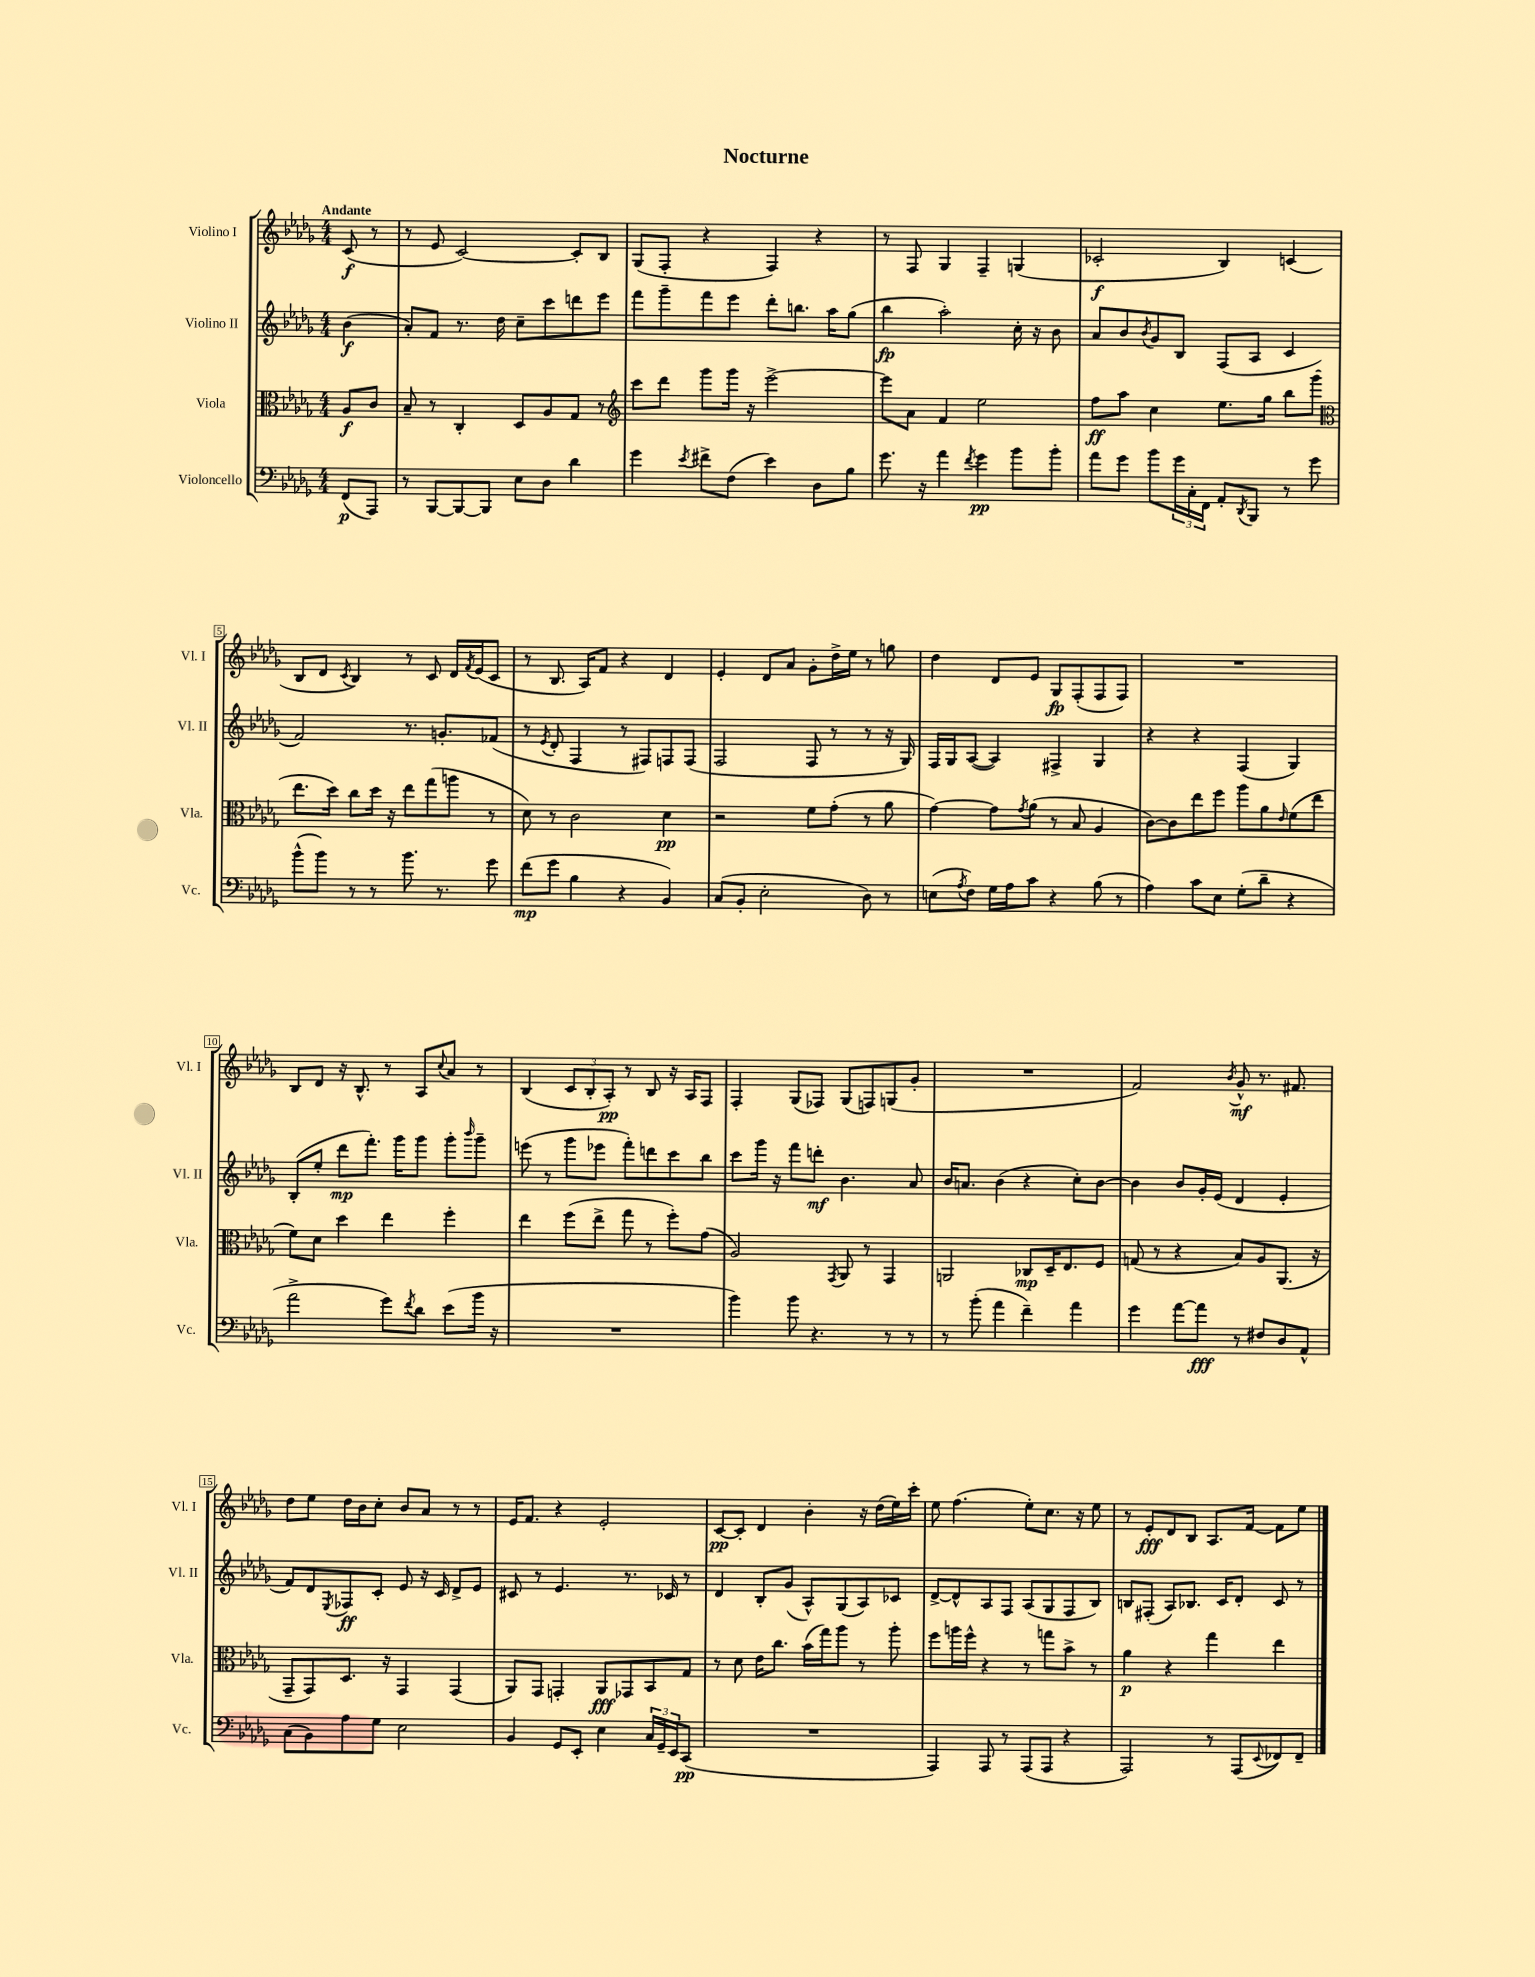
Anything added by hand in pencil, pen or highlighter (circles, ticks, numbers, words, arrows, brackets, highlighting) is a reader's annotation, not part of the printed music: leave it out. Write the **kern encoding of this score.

**kern	**kern	**kern	**kern
*staff4	*staff3	*staff2	*staff1
*clefF4	*clefC3	*clefG2	*clefG2
*k[b-e-a-d-g-]	*k[b-e-a-d-g-]	*k[b-e-a-d-g-]	*k[b-e-a-d-g-]
*M4/4	*M4/4	*M4/4	*M4/4
(8FF	8A-	(4b-	(8c
8AAA-)	8c	.	8r
=	=	=	=
8r	8B-~	8a-')	8r
[8BBB-	8r	8f	8e-
8BBB-_	4C'	8.r	[2c)
8BBB-]	.	.	.
.	.	16dd-	.
8E-	8D-	8cc~	.
8D-	8A-	8ccc	.
4d-	8G-	8ddd	8c']
.	8r	8eee-	8B-
=	=	=	=
*	*clefG2	*	*
4g-	8ccc	8fff	(8G-
.	8ddd-	8ggg-~	8F'
8qe-	.	.	.
8f#^	8ggg-	8fff	4r
(8F	16ggg-	8eee-	.
.	16r	.	.
4e-)	[2eee-^	8ddd-'	4F)
.	.	8.bb	.
8D-	.	.	4r
.	.	16aa-	.
8B-	.	(8gg-	.
=	=	=	=
8.g-	8eee-]	4bb-	8r
.	8a-	.	8F
16r	.	.	.
4a-	4f	2aa-')	4G-
8qf	.	.	.
4g-	2ee-	.	4F~
8b-	.	16cc'	(4G
.	.	16r	.
8b-'	.	8b-	.
=	=	=	=
8a-	8ff	8a-	2c-'
8g-	8aa-	8b-	.
.	.	8qb-	.
8b-	4cc	8g-	.
24g-	.	8B-	.
24C'	.	.	.
24FF	.	.	.
8AA-'	8.ee-	(8F	4B-)
8qDD-	.	.	.
8BBB-	.	8A-	.
.	16gg-	.	.
8r	8bb-	4c	(4c
8g-	(8ggg-	.	.
=	=	=	=
*	*clefC3	*	*
(8b-^^	8.ee-	2f)	8B-
8b-)	.	.	8d-
.	16dd-)	.	.
.	.	.	8qc
8r	8cc	.	4B-)
8r	16dd-	.	.
.	16r	.	.
8.b-	8ee-	8.r	8r
.	(8gg-	.	8c
8.r	.	8.g'	.
.	8aa	.	16d-
.	.	.	8qf
.	.	.	(16e-
8g-	8r	(8f-	8c
=	=	=	=
(8f	8d-)	8r	8r
.	.	8qe-	.
8g-	8r	8d-'	8.B-
4B-	2c	4F	.
.	.	.	16A-)
.	.	.	8f
4r	.	8r	4r
.	.	8F#)	.
4BB-)	4d-	8F	4d-
.	.	(8F	.
=	=	=	=
(8C	2r	2F	4e-'
8BB-'	.	.	.
2E-'	.	.	8d-
.	.	.	8a-
.	8f	8F	8g-'
.	(8g-'	8r	16dd-^
.	.	.	16ee-
8D-)	8r	8r	8r
8r	8a-	16r	8gg
.	.	16G-)	.
=	=	=	=
(8E	[4g-)	16F	4dd-
.	.	16G-	.
8qA-	.	.	.
8F)	.	([8A-	.
16G-	8g-]	4A-])	8d-
16A-	.	.	.
.	8qg-	.	.
8c	(8a-	.	8e-
4r	8r	4F#^	8G-
.	8B-	.	(8F'
(8B-	4A-	4G-	8F
8r	.	.	8F)
=	=	=	=
4A-)	[8c)	4r	1r
.	8c]	.	.
8c	8ee-	4r	.
8E-	8ff	.	.
(8G-'	8aa-	(4F	.
8d-~	8a-	.	.
.	16qqe-	.	.
4r	(8f	4G-)	.
.	8ee-	.	.
=	=	=	=
2a-^	8f)	(8B-'	8B-
.	8d-	8ee-'	8d-
.	4dd-	8ddd-	16r
.	.	.	8.B-^^
.	.	8.fff')	.
8g-)	4ee-	.	8r
.	.	16ggg-	.
8qf	.	.	.
8d-	.	8ggg-	8A-
.	.	.	8qqcc
(8e-	4ff'	8ggg-'	8a-
.	.	16qqbbb-	.
16b-	.	8ggg-~	8r
16r	.	.	.
=	=	=	=
1r	4ee-	(8eee	(4B-
.	.	8r	.
.	(8ff	8ggg-	12c
.	.	.	12B-'
.	8ee-^	8eee-	.
.	.	.	12A-')
.	8gg-	8fff')	8r
.	8r	8ddd	8B-
.	8ff')	8ccc	16r
.	.	.	16A-
.	(8g-	8bb-	8F
=	=	=	=
4b-)	2A-)	8ccc	4F'
.	.	16ggg-	.
.	.	16r	.
8b-	.	8fff	(8G-
4.r	.	8ddd'	8F-)
.	8qGG-	.	.
.	8AA-	4.b-	(8G-
.	8r	.	8F)
8r	4GG-	.	(8G
8r	.	8a-	8g-'
=	=	=	=
8r	2AA	16b-	1r
.	.	8.a	.
(8b-'	.	.	.
4a-	.	(4b-	.
4f~)	8C-	4r	.
.	16D-~	.	.
.	8.E-	.	.
4a-	.	8cc')	.
.	8F	[8b-	.
=	=	=	=
4g-	(8G	4b-]	2f)
.	8r	.	.
[8a-	4r	8b-	.
8a-]	.	16g-'	.
.	.	(16e-	.
.	.	.	8qb-
8r	8B-)	4d-	8g-^^
8F#	8A-	.	8.r
8D-	(8.AA-	4e-'	.
.	.	.	8.f#
8AA-^^	.	.	.
.	16r	.	.
=	=	=	=
(8C	8GG-~	8f)	8dd-
8BB-)	8GG-)	8d-	8ee-
.	.	8qE-	.
8A-	8.D-	8F-	16dd-
.	.	.	16b-
8G-	.	8c'	8cc'
.	16r	.	.
2E-	4GG-	8e-	8b-
.	.	16r	8a-
.	.	16c	.
.	(4GG-	8d-^	8r
.	.	8e-	8r
=	=	=	=
4BB-	8AA-)	8c#	16e-
.	.	.	8.f
.	8GG-	8r	.
8GG-	4GG'	4.e-	4r
8EE-'	.	.	.
4E-	8AA-	.	2e-'
.	8GG-	8.r	.
24C	8BB-	.	.
24GG-~	.	.	.
.	.	16c-	.
24EE-	.	.	.
(8CC	8G-	8r	.
=	=	=	=
1r	8r	4d-	[8c
.	8d-	.	8c']
.	16e-	8B-'	4d-
.	8.cc	.	.
.	.	(8g-	.
.	(16b-	8A-^^)	4b-'
.	16gg-)	.	.
.	8aa-	(8G-	.
.	8r	8A-)	16r
.	.	.	(16dd-
.	8aa-'	8c-	16ee-)
.	.	.	16ccc'
=	=	=	=
4AAA-)	8ff	[8d-^	8ee-
.	16aa	8d-^^]	(4.ff
.	16ff^^	.	.
8AAA-	4r	8A-	.
8r	.	8F	.
(8AAA-	8r	(8A-	8ee-')
8AAA-	8gg	8G-	8.cc
4r	8b-^	8F	.
.	.	.	16r
.	8r	8B-)	8ee-
=	=	=	=
2AAA-)	4a-	8B	8r
.	.	(8F#'	8e-'
.	4r	8A-)	8d-
.	.	8.B-	8B-
8r	4gg-	.	8.A-
.	.	16c	.
(8AAA-	.	8d-'	.
.	.	.	[16f
8qqEE-	.	.	.
8FF-)	4ee-	8c	8f]
8FF-~	.	8r	8ee-
==	==	==	==
*-	*-	*-	*-
